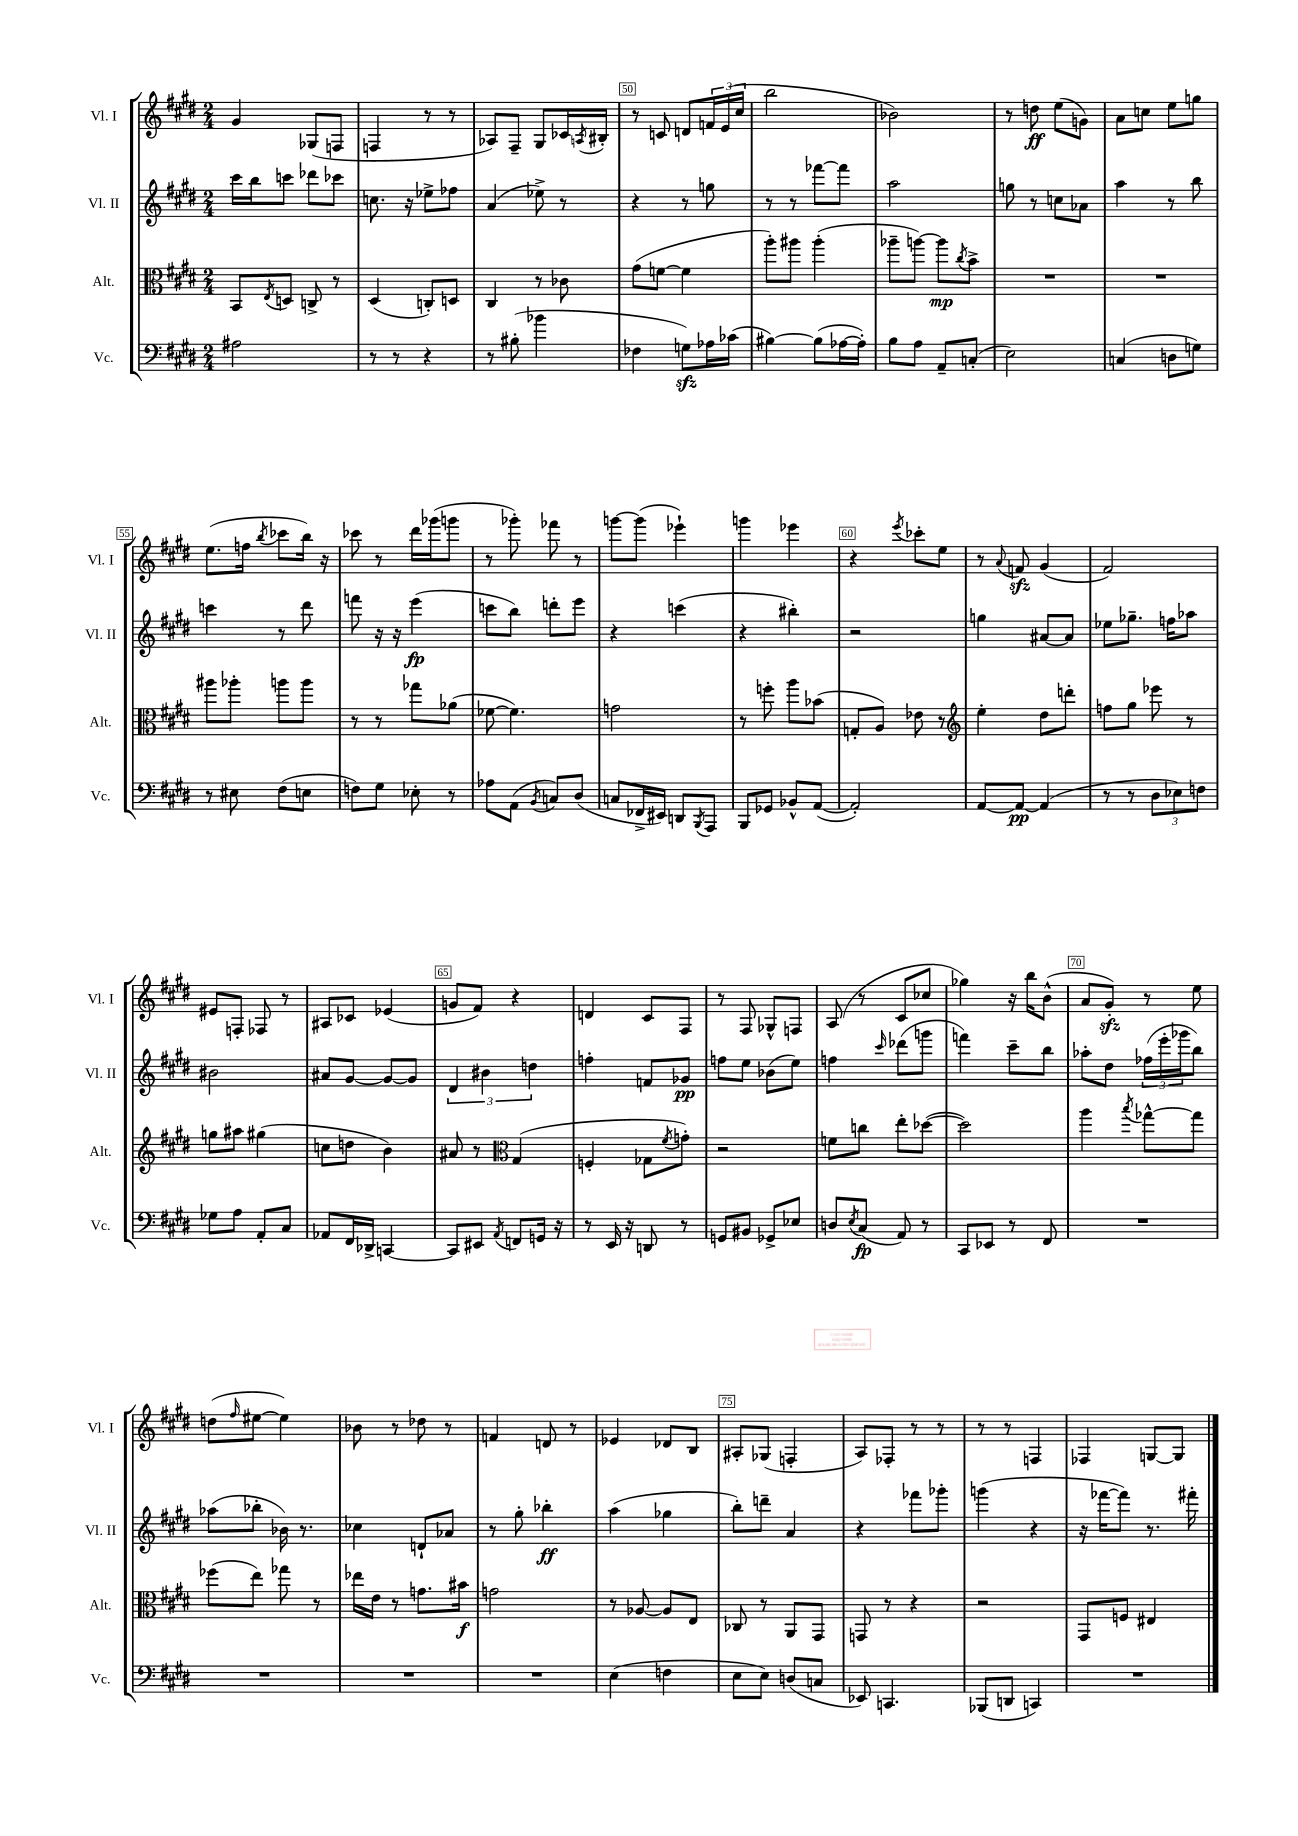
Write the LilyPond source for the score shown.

<<
\new StaffGroup <<
\new Staff = "s0" \with { instrumentName = "Vl. I" shortInstrumentName = "Vl. I" } {
    \clef treble \key e \major \numericTimeSignature \time 2/4
    gis'4 ges8( f8 |
    f4 r8 r8 |
    aes8) fis8-- gis8 ces'16 \acciaccatura { a8 } bis16-. |
    r8 c'8 d'8 \tuplet 3/2 { f'16 e'16( cis''16 } |
    b''2 |
    bes'2) |
    r8 d''8\ff e''8( g'8) |
    a'8 c''8 e''8 g''8 |
    e''8.( f''16 \acciaccatura { b''8 } ces'''8 b''16) r16 |
    ces'''8 r8 dis'''16 ges'''16( g'''8 |
    r8 ges'''8-.) fes'''8 r8 |
    g'''8~ g'''8( ees'''4-!) |
    g'''4 ees'''4 |
    r4 \acciaccatura { e'''8 } ces'''8-. e''8 |
    r8 \appoggiatura { a'8 } f'8\sfz gis'4( |
    fis'2) |
    eis'8 f8-. fes8 r8 |
    ais8 ces'8 ees'4( |
    g'8 fis'8) r4 |
    d'4 cis'8 fis8 |
    r8 fis8 ges8-^ f8 |
    a8( r8 cis'8 ces''8 |
    ges''4) r16 b''16 b'8-^( |
    a'8 gis'8-.\sfz) r8 e''8 |
    d''8( \grace { fis''16 } eis''8~ eis''4) |
    bes'8 r8 des''8 r8 |
    f'4 d'8 r8 |
    ees'4 des'8 b8 |
    ais8-. ges8( f4-. |
    a8) fes8-. r8 r8 |
    r8 r8 f4 |
    fes4 g8~ g8 \bar "|." |
}
\new Staff = "s1" \with { instrumentName = "Vl. II" shortInstrumentName = "Vl. II" } {
    \clef treble \key e \major \numericTimeSignature \time 2/4
    cis'''16 b''16 c'''8 des'''8 ces'''8 |
    c''8. r16 ees''8-> fes''8 |
    a'4( ees''8->) r8 |
    r4 r8 g''8 |
    r8 r8 fes'''8~ fes'''8 |
    a''2 |
    g''8 r8 c''8 aes'8 |
    a''4 r8 b''8 |
    c'''4 r8 dis'''8 |
    f'''8 r16 r16 e'''4\fp( |
    c'''8 b''8) d'''8-. e'''8 |
    r4 c'''4( |
    r4 bis''4-.) |
    r2 |
    g''4 ais'8~ ais'8 |
    ees''8 ges''8.-- f''16 aes''8 |
    bis'2 |
    ais'8 gis'8~ gis'8~ gis'8 |
    \tuplet 3/2 { dis'4 bis'4 d''4 } |
    f''4-. f'8 ges'8\pp |
    f''8 e''8 bes'8( e''8) |
    f''4 \grace { cis'''16 } des'''8( g'''8 |
    f'''4) cis'''8-- b''8 |
    aes''8-. dis''8 \tuplet 3/2 { fes''16( e'''16-. ges'''16 } b''8) |
    aes''8( bes''8-. bes'16) r8. |
    ces''4 d'8-! aes'8 |
    r8 gis''8-. bes''4-.\ff |
    a''4( ges''4 |
    b''8-.) d'''8-- a'4 |
    r4 fes'''8 ges'''8-. |
    g'''4( r4 |
    r16 fes'''16~ fes'''8) r8. fis'''16-. \bar "|." |
}
\new Staff = "s2" \with { instrumentName = "Alt." shortInstrumentName = "Alt." } {
    \clef alto \key e \major \numericTimeSignature \time 2/4
    b,8 \acciaccatura { e8 } d8 c8-> r8 |
    dis4( c8-.) d8 |
    cis4 r8 ces'8 |
    gis'8( f'8~ f'4 |
    a''8-.) ais''8 ais''4-.( |
    aes''8-- a''8~) a''8\mp \acciaccatura { cis''8 } b'8-> |
    R2 |
    R2 |
    ais''8 aes''8-. a''8 a''8 |
    r8 r8 ges''8 aes'8( |
    fes'8~ fes'4.) |
    g'2 |
    r8 f''8-. a''8 bes'8( |
    g8-. a8) ees'8 r8 |
    \clef treble e''4-. dis''8 d'''8-. |
    f''8 gis''8 ees'''8 r8 |
    g''8 ais''8 gis''4( |
    c''8 d''8 b'4) |
    ais'8 r8 \clef alto gis4( |
    f4-. ges8 \acciaccatura { fis'8 } g'8-.) |
    r2 |
    f'8 c''8 e''8-. des''8~( |
    des''2) |
    a''4 \acciaccatura { b''8 } ges''8~-^ ges''8 |
    fes''8( e''8) ges''8 r8 |
    ees''16 e'16 r8 g'8. bis'16\f |
    g'2 |
    r8 aes8~ aes8 e8 |
    ces8 r8 a,8 gis,8 |
    g,8 r8 r4 |
    r2 |
    gis,8 f8 eis4 \bar "|." |
}
\new Staff = "s3" \with { instrumentName = "Vc." shortInstrumentName = "Vc." } {
    \clef bass \key e \major \numericTimeSignature \time 2/4
    ais2 |
    r8 r8 r4 |
    r8 bis8-.( bes'4 |
    fes4 g8\sfz) aes16 ces'16( |
    bis4~) bis8( aes16~ aes16-.) |
    b8 a8 a,8-- c8-.( |
    e2) |
    c4( d8 g8) |
    r8 eis8 fis8( e8 |
    f8) gis8 ees8-. r8 |
    aes8 a,8( \acciaccatura { b,8 } c8) dis8( |
    c8 fes,16-> eis,16) d,8 \acciaccatura { b,,8 } a,,8 |
    b,,8 ges,8 bes,8-^ a,8~( |
    a,2-.) |
    a,8~ a,8~\pp a,4( |
    r8 r8 \tuplet 3/2 { dis8 ees8) f8 } |
    ges8 a8 a,8-. cis8 |
    aes,8 fis,16 des,16-> c,4~ |
    c,8 eis,8 \acciaccatura { a,8 } f,8 g,16 r16 |
    r8 e,16 r16 d,8 r8 |
    g,8 bis,8 ges,8-> ees8 |
    d8 \acciaccatura { e8 } cis8\fp( a,8) r8 |
    cis,8 ees,8 r8 fis,8 |
    R2 |
    R2 |
    R2 |
    R2 |
    e4( f4 |
    e8 e8) d8( c8 |
    ees,8) c,4. |
    bes,,8( d,8 c,4) |
    R2 \bar "|." |
}
>>
>>
\layout { \context { \Score currentBarNumber = #47 \override BarNumber.break-visibility = ##(#f #t #t) barNumberVisibility = #(every-nth-bar-number-visible 5) \override BarNumber.stencil = #(make-stencil-boxer 0.1 0.3 ly:text-interface::print) } }
